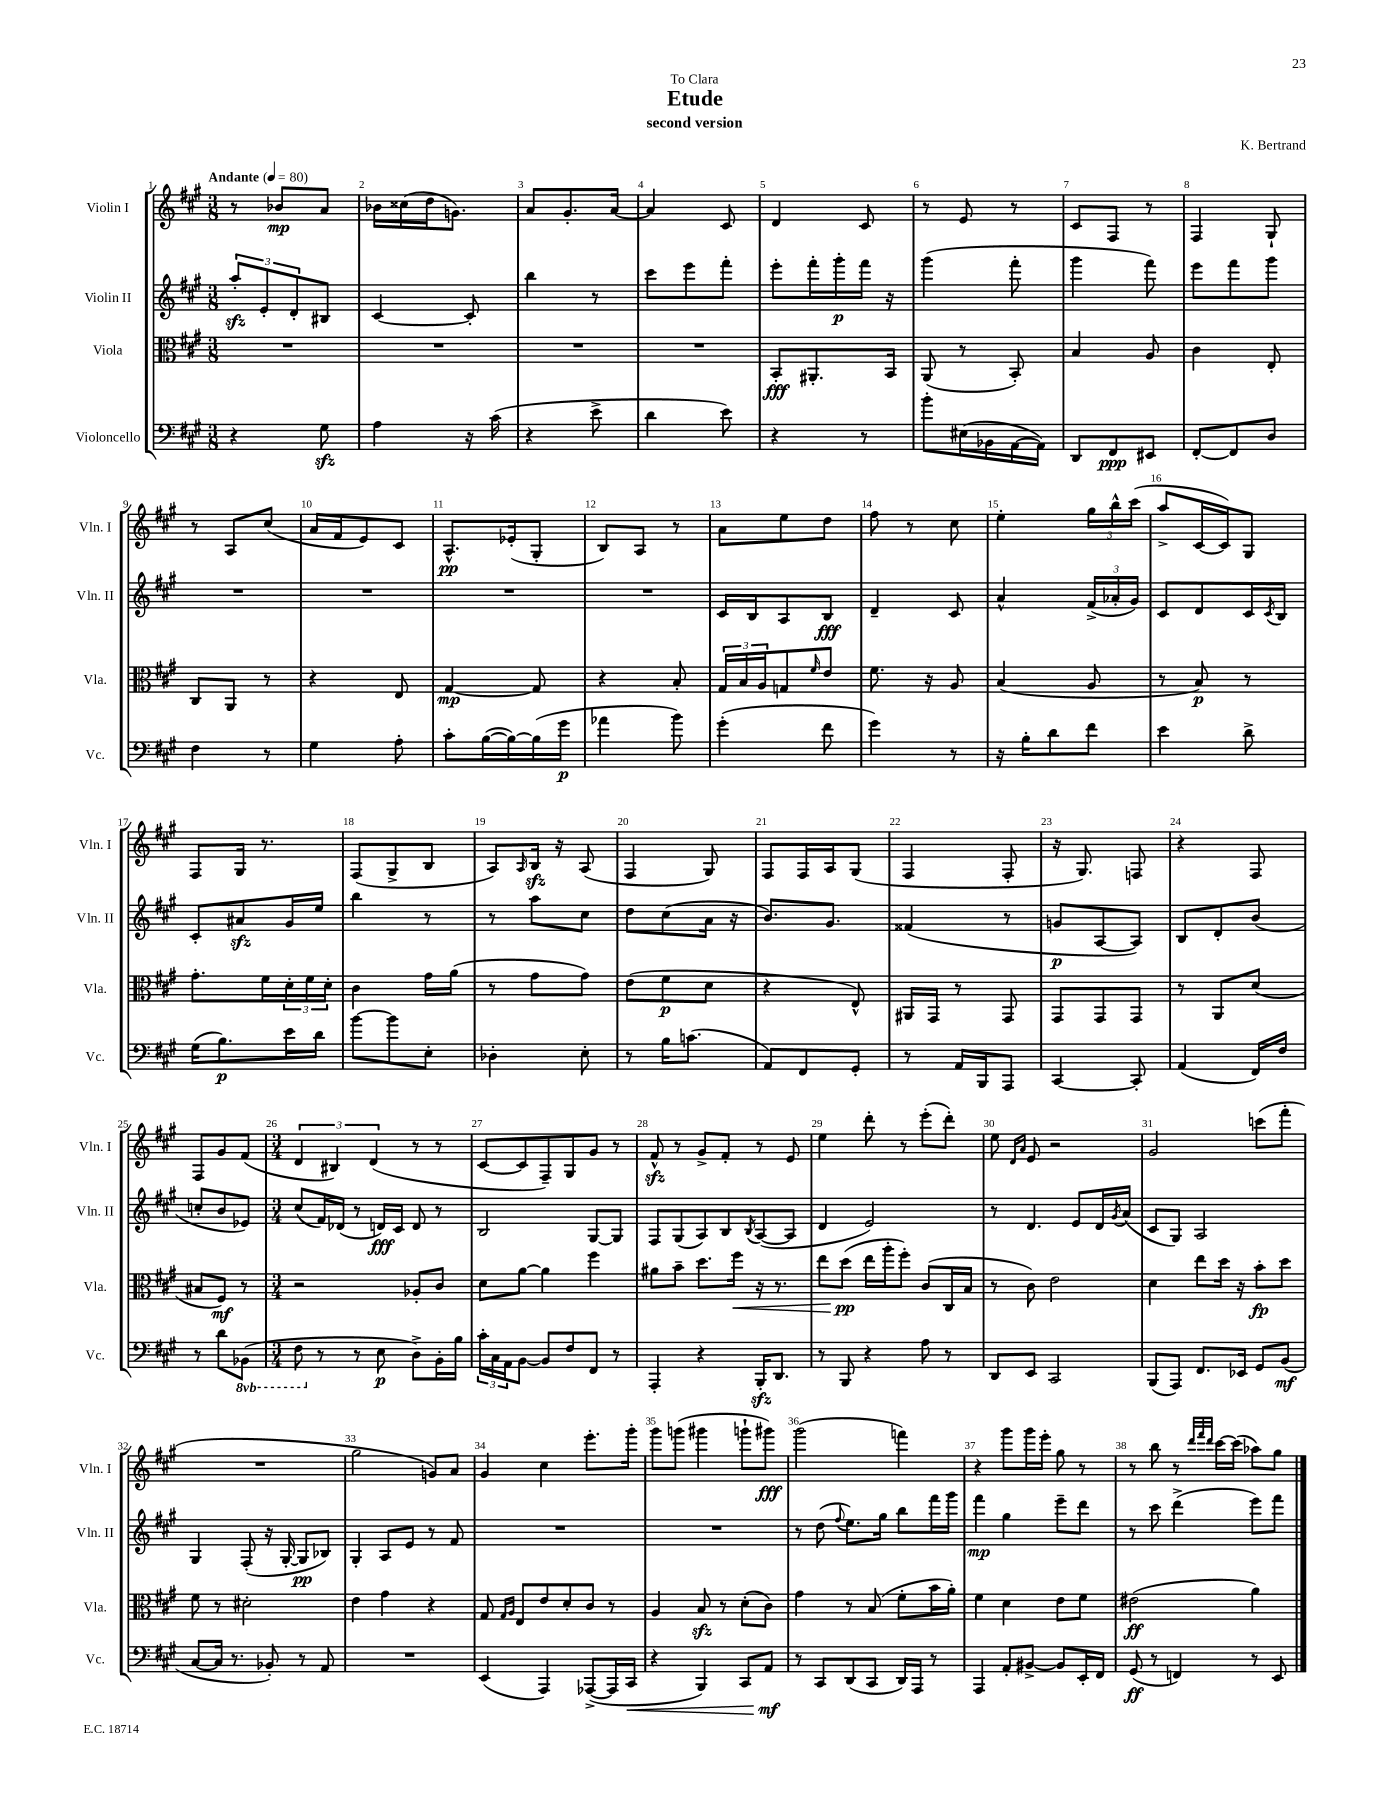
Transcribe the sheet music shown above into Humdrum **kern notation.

**kern	**dynam	**kern	**dynam	**kern	**dynam	**kern	**dynam
*part4	*part4	*part3	*part3	*part2	*part2	*part1	*part1
*staff4	*staff4	*staff3	*staff3	*staff2	*staff2	*staff1	*staff1
*I"Violoncello	*	*I"Viola	*	*I"Violin II	*	*I"Violin I	*
*I'Vc.	*	*I'Vla.	*	*I'Vln. II	*	*I'Vln. I	*
*clefF4	*	*clefC3	*	*clefG2	*	*clefG2	*
*k[f#c#g#]	*	*k[f#c#g#]	*	*k[f#c#g#]	*	*k[f#c#g#]	*
*M3/8	*	*M3/8	*	*M3/8	*	*M3/8	*
*MM80	*	*MM80	*	*MM80	*	*MM80	*
=1	=1	=1	=1	=1	=1	=1	=1
!	!	!	!	!	!	!LO:TX:a:B:t=Andante	!
4r	.	4.r	.	12aazz'/L	.	8r	.
.	.	.	.	12e'/	.	.	.
.	.	.	.	.	.	8b-X/L	mp
.	.	.	.	12d'/	.	.	.
8G#zz\	.	.	.	8B#X/J	.	8a/J	.
=2	=2	=2	=2	=2	=2	=2	=2
4A\	.	4.r	.	[4c#/	.	16b-X\LL	.
.	.	.	.	.	.	(16cc##X\	.
.	.	.	.	.	.	16dd\J	.
.	.	.	.	.	.	8.gn\J)	.
16r	.	.	.	8c#'/]	.	.	.
(16c#\	.	.	.	.	.	.	.
=3	=3	=3	=3	=3	=3	=3	=3
4r	.	4.r	.	4bb\	.	8a/L	.
.	.	.	.	.	.	8.g#'/	.
8e^\	.	.	.	8r	.	.	.
.	.	.	.	.	.	[16a/Jk	.
=4	=4	=4	=4	=4	=4	=4	=4
4d\	.	4.r	.	8ccc#\L	.	4a/]	.
.	.	.	.	8eee\	.	.	.
8e\)	.	.	.	8fff#'\J	.	8c#/	.
=5	=5	=5	=5	=5	=5	=5	=5
4r	.	8BB'/L	fff	8eee'\L	.	4d/	.
.	.	8.AA#X'/	.	16fff#'\L	.	.	.
.	.	.	.	16ggg#'\	p	.	.
8r	.	.	.	16fff#\JJ	.	8c#/	.
.	.	16BB/Jk	.	16r	.	.	.
=6	=6	=6	=6	=6	=6	=6	=6
8b'\L	.	(8AA/	.	(4ggg#\	.	8r	.
(16E#X\L	.	8r	.	.	.	8e/	.
16BB-X\	.	.	.	.	.	.	.
[16AA\	.	8BB'/)	.	8fff#'\	.	8r	.
16AA\JJ])	.	.	.	.	.	.	.
=7	=7	=7	=7	=7	=7	=7	=7
8DD/L	.	4B/	.	4ggg#\	.	8c#/L	.
8FF#/	ppp	.	.	.	.	8F#/J	.
8EE#X/J	.	8A/	.	8fff#\)	.	8r	.
=8	=8	=8	=8	=8	=8	=8	=8
[8FF#'/L	.	4c#\	.	8eee\L	.	4F#/	.
8FF#/]	.	.	.	8fff#\	.	.	.
8D/J	.	8E'/	.	8ggg#\J	.	8G#`/	.
!!LO:LB:g=z
=9	=9	=9	=9	=9	=9	=9	=9
4F#\	.	8C#/L	.	4.r	.	8r	.
.	.	8AA/J	.	.	.	8A/L	.
8r	.	8r	.	.	.	(8cc#/J	.
=10	=10	=10	=10	=10	=10	=10	=10
4G#\	.	4r	.	4.r	.	16a/LL	.
.	.	.	.	.	.	16f#/J	.
.	.	.	.	.	.	8e/)	.
8A'\	.	8E/	.	.	.	8c#/J	.
=11	=11	=11	=11	=11	=11	=11	=11
8c#'\L	.	[4G#/	mp	4.r	.	8.A^^/L	pp
([16B\L	.	.	.	.	.	.	.
16B\_)	.	.	.	.	.	(16e-X'/k	.
(16B\]	.	8G#/]	.	.	.	8G#'/J	.
16g#\JJ	p	.	.	.	.	.	.
=12	=12	=12	=12	=12	=12	=12	=12
4a-X\	.	4r	.	4.r	.	8B/L)	.
.	.	.	.	.	.	8A/J	.
8b\)	.	8B'/	.	.	.	8r	.
=13	=13	=13	=13	=13	=13	=13	=13
(4g#'\	.	24G#/LL	.	16c#/LL	.	8a\L	.
.	.	24B/	.	.	.	.	.
.	.	.	.	16B/J	.	.	.
.	.	24A/J	.	.	.	.	.
.	.	8Gn/	.	8A/	.	8ee\	.
.	.	16qqf#/	.	.	.	.	.
8f#\	.	8e/J	.	8B/J	fff	8dd\J	.
=14	=14	=14	=14	=14	=14	=14	=14
4g#\)	.	8.f#\	.	4d~/	.	8ff#\	.
.	.	.	.	.	.	8r	.
.	.	16r	.	.	.	.	.
8r	.	8A/	.	8c#/	.	8cc#\	.
=15	=15	=15	=15	=15	=15	=15	=15
16r	.	(4B/	.	4a^^/	.	4ee'\	.
16B'\KL	.	.	.	.	.	.	.
8d\	.	.	.	.	.	.	.
8f#\J	.	8A/	.	(24f#^/LL	.	24gg#\LL	.
.	.	.	.	24a-X'/	.	24bb^^\	.
.	.	.	.	24g#/JJ)	.	(24ccc#\JJ	.
=16	=16	=16	=16	=16	=16	=16	=16
4e\	.	8r	.	8c#/L	.	8aa^/L	.
.	.	8B/)	p	8d/	.	[16c#/L	.
.	.	.	.	.	.	16c#/J])	.
8d^\	.	8r	.	16c#/L	.	8G#/J	.
.	.	.	.	8qc#/	.	.	.
.	.	.	.	16B/JJ	.	.	.
!!LO:LB:g=z
=17	=17	=17	=17	=17	=17	=17	=17
(16G#\KL	.	8.g#'\L	.	8c#'/L	.	8F#/L	.
8.B\)	p	.	.	.	.	.	.
.	.	.	.	8a#Xzz/	.	16G#/Jk	.
.	.	16f#\L	.	.	.	8.r	.
16e\L	.	24d'\	.	16g#/L	.	.	.
.	.	24f#\	.	.	.	.	.
16d\JJ	.	.	.	16ee/JJ	.	.	.
.	.	24d'\JJ	.	.	.	.	.
=18	=18	=18	=18	=18	=18	=18	=18
[8b\L	.	4c#\	.	4bb\	.	(8F#/L	.
8b\]	.	.	.	.	.	8G#^/	.
8E'\J	.	16g#\LL	.	8r	.	8B/J	.
.	.	(16a\JJ	.	.	.	.	.
=19	=19	=19	=19	=19	=19	=19	=19
4D-X'\	.	8r	.	8r	.	8A/L)	.
.	.	.	.	.	.	16qqA/	.
.	.	8g#\L	.	8aa\L	.	16Bzz/Jk	.
.	.	.	.	.	.	16r	.
8E'\	.	8g#\J)	.	8cc#\J	.	(8A/	.
=20	=20	=20	=20	=20	=20	=20	=20
8r	.	(8e\L	.	8dd\L	.	4F#/	.
16B\KL	.	8f#\	p	(8cc#\	.	.	.
(8.cn\J	.	.	.	.	.	.	.
.	.	8d\J	.	16a\Jk	.	8G#/)	.
.	.	.	.	16r	.	.	.
=21	=21	=21	=21	=21	=21	=21	=21
8AA/L)	.	4r	.	8.b/L)	.	8F#/L	.
8FF#/	.	.	.	.	.	16F#/L	.
.	.	.	.	8.g#/J	.	16A/J	.
8GG#'/J	.	8E^^/)	.	.	.	(8G#/J	.
=22	=22	=22	=22	=22	=22	=22	=22
8r	.	16AA#X/LL	.	(4f##X/	.	4F#/	.
.	.	16GG#/JJ	.	.	.	.	.
16AA/LL	.	8r	.	.	.	.	.
16BBB/J	.	.	.	.	.	.	.
8AAA/J	.	8GG#/	.	8r	.	8F#'/	.
=23	=23	=23	=23	=23	=23	=23	=23
[4CC#/	.	8GG#/L	.	8gn/L	p	16r	.
.	.	.	.	.	.	8.G#/)	.
.	.	8GG#/	.	[8A/	.	.	.
8CC#'/]	.	8GG#/J	.	8A/J])	.	8Fn/	.
=24	=24	=24	=24	=24	=24	=24	=24
(4AA/	.	8r	.	8B/L	.	4r	.
.	.	8AA/L	.	8d'/	.	.	.
16FF#/LL)	.	(8d/J	.	(8b/J	.	8F#/	.
16F#/JJ	.	.	.	.	.	.	.
!!LO:LB:g=z
=25	=25	=25	=25	=25	=25	=25	=25
8r	.	8B#X/L	.	8ccn'/L	.	8F#/L	.
8d\L	.	8F#/J)	mf	8b/	.	8g#/	.
*8ba	*	*	*	*	*	*	*
(8BBB-X\J	.	8r	.	8e-X/J)	.	(8f#/J	.
=26	=26	=26	=26	=26	=26	=26	=26
*M3/4	*	*M3/4	*	*M3/4	*	*M3/4	*
8FF#\	.	2r	.	(8cc#/L	.	6d/	.
*X8ba	*	*	*	*	*	*	*
8r	.	.	.	16f#/L)	.	.	.
.	.	.	.	.	.	6B#X/)	.
.	.	.	.	(16d-X/JJ	.	.	.
8r	.	.	.	8r	.	.	.
.	.	.	.	.	.	(6d/	.
8E\	p	.	.	16dn/LL)	fff	.	.
.	.	.	.	16c#/JJ	.	.	.
8D^\L)	.	8A-X'/L	.	8d/	.	8r	.
16BB'\L	.	8c#/J	.	8r	.	8r	.
16B\JJ	.	.	.	.	.	.	.
=27	=27	=27	=27	=27	=27	=27	=27
24c#'\LL	.	8d\L	.	2B/	.	[8c#/L	.
24C#\	.	.	.	.	.	.	.
24AA\J	.	.	.	.	.	.	.
[8BB\J	.	[8a\J	.	.	.	8c#/]	.
8BB/L]	.	4a\]	.	.	.	8F#~/)	.
8F#/	.	.	.	.	.	8G#/	.
8FF#/J	.	4ff#\	.	[8G#/L	.	8g#/J	.
8r	.	.	.	8G#/J]	.	8r	.
=28	=28	=28	=28	=28	=28	=28	=28
4AAA'/	.	8a#X\L	.	8F#/L	.	8f#zz^^/	.
.	.	8b~\J	.	(8G#/	.	8r	.
4r	.	8.dd\L	.	8A/)	.	8g#^/L	.
.	.	.	.	8B/	.	8f#'/J	.
!	!	!	!LO:HP:b	!	!	!	!
.	.	16ff#\Jk	<	.	.	.	.
.	.	.	.	8qB/	.	.	.
16BBBzz'/KL	.	16r	.	([8A/	.	8r	.
8.DD/J	.	8.r	.	.	.	.	.
.	.	.	.	8A/J]	.	8e/	.
=29	=29	=29	=29	=29	=29	=29	=29
8r	.	8ee\L	.	4d/	.	4ee\	.
8BBB/	.	(8dd\J	pp	.	.	.	.
4r	.	16ee\LL	[	2e/)	.	8ddd'\	.
.	.	16aa'\J	.	.	.	.	.
.	.	8ff#'\J)	.	.	.	8r	.
8A\	.	(8c#/L	.	.	.	(8eee'\L	.
8r	.	16C#/L	.	.	.	8ddd'\J)	.
.	.	16B/JJ	.	.	.	.	.
=30	=30	=30	=30	=30	=30	=30	=30
8DD/L	.	8r	.	8r	.	8ee\	.
.	.	.	.	.	.	16qqd/LL	.
.	.	.	.	.	.	16qqa/JJ	.
8EE/J	.	8c#\)	.	4.d/	.	8e/	.
2CC#/	.	2e\	.	.	.	2r	.
.	.	.	.	8e/L	.	.	.
.	.	.	.	16d/L	.	.	.
.	.	.	.	8qg#/	.	.	.
.	.	.	.	(16a/JJ	.	.	.
=31	=31	=31	=31	=31	=31	=31	=31
(8BBB/L	.	4d\	.	8c#/L	.	2g#/	.
8AAA/J)	.	.	.	8G#/J)	.	.	.
8.FF#/L	.	8ee\L	.	2A/	.	.	.
.	.	16dd\Jk	.	.	.	.	.
16EE-X/Jk	.	16r	.	.	.	.	.
8GG#/L	.	8b'\L	fp	.	.	(8cccn\L	.
(8BB/J	mf	8dd\J	.	.	.	8fff#'\J	.
!!LO:LB:g=z
=32	=32	=32	=32	=32	=32	=32	=32
[8C#/L	.	8f#\	.	4G#/	.	2.r	.
16C#/Jk]	.	8r	.	.	.	.	.
8.r	.	.	.	.	.	.	.
.	.	2d#X'\	.	(8F#'/	.	.	.
8BB-X'/)	.	.	.	16r	.	.	.
.	.	.	.	[16G#'/	.	.	.
8r	.	.	.	8G#/L]	pp	.	.
8AA/	.	.	.	8B-X/J)	.	.	.
=33	=33	=33	=33	=33	=33	=33	=33
2.r	.	4e\	.	4G#'/	.	2gg#\	.
.	.	4g#\	.	8A/L	.	.	.
.	.	.	.	8e/J	.	.	.
.	.	4r	.	8r	.	8gn/L)	.
.	.	.	.	8f#/	.	8a/J	.
=34	=34	=34	=34	=34	=34	=34	=34
(4EE/	.	8G#/	.	2.r	.	4g#/	.
.	.	16qqG#/LL	.	.	.	.	.
.	.	16qqA/JJ	.	.	.	.	.
.	.	8E/L	.	.	.	.	.
4AAA/)	.	8e/	.	.	.	4cc#\	.
.	.	8d'/	.	.	.	.	.
([8AAA-X^/L	.	8c#/J	.	.	.	8.eee'\L	.
16AAA-/L]	.	8r	.	.	.	.	.
!	!LO:HP:b	!	!	!	!	!	!
16CC#/JJ	<	.	.	.	.	16ggg#'\Jk	.
=35	=35	=35	=35	=35	=35	=35	=35
4r	.	4A/	.	2.r	.	8ggg#\L	.
.	.	.	.	.	.	(8gggn\J	.
4BBB/)	.	8Bzz/	.	.	.	4ggg#X\	.
.	.	8r	.	.	.	.	.
8CC#/L	.	(8d'\L	.	.	.	8gggn`\L	.
8AA/J	mf	8c#\J)	.	.	.	8ggg#X\J)	fff
.	[	.	.	.	.	.	.
=36	=36	=36	=36	=36	=36	=36	=36
8r	.	4g#\	.	8r	.	(2ggg#\	.
8CC#/L	.	.	.	(8dd\	.	.	.
.	.	.	.	8qqff#/	.	.	.
(8DD/	.	8r	.	8.ee\L)	.	.	.
8CC#/J	.	(8B/	.	.	.	.	.
.	.	.	.	16gg#\Jk	.	.	.
16DD/LL)	.	8f#'\L	.	8bb\L	.	4fffn\)	.
16AAA/JJ	.	.	.	.	.	.	.
8r	.	16b\L	.	16fff#\L	.	.	.
.	.	16a'\JJ)	.	16ggg#\JJ	.	.	.
=37	=37	=37	=37	=37	=37	=37	=37
4AAA/	.	4f#\	.	4fff#\	mp	4r	.
8AA'/L	.	4d\	.	4gg#\	.	8ggg#\L	.
[8BB#X^/J	.	.	.	.	.	16ggg#\L	.
.	.	.	.	.	.	16eee'\JJ	.
8BB#/L]	.	8e\L	.	8eee~\L	.	8gg#\	.
16EE'/L	.	8f#\J	.	8ddd\J	.	8r	.
16FF#/JJ	.	.	.	.	.	.	.
=38	=38	=38	=38	=38	=38	=38	=38
(8GG#/	ff	(2e#X\	ff	8r	.	8r	.
8r	.	.	.	8ccc#\	.	8bb\	.
4FFn/)	.	.	.	(4ddd^\	.	8r	.
.	.	.	.	.	.	32qqddd/LLL	.
.	.	.	.	.	.	32qqfff#/	.
.	.	.	.	.	.	32qqddd/JJJ	.
.	.	.	.	.	.	[16ccc#\LL	.
.	.	.	.	.	.	(16ccc#\JJ]	.
8r	.	4a\)	.	8eee\L)	.	8aa-X\L)	.
8EE/	.	.	.	8fff#\J	.	8gg#\J	.
==	==	==	==	==	==	==	==
*-	*-	*-	*-	*-	*-	*-	*-
